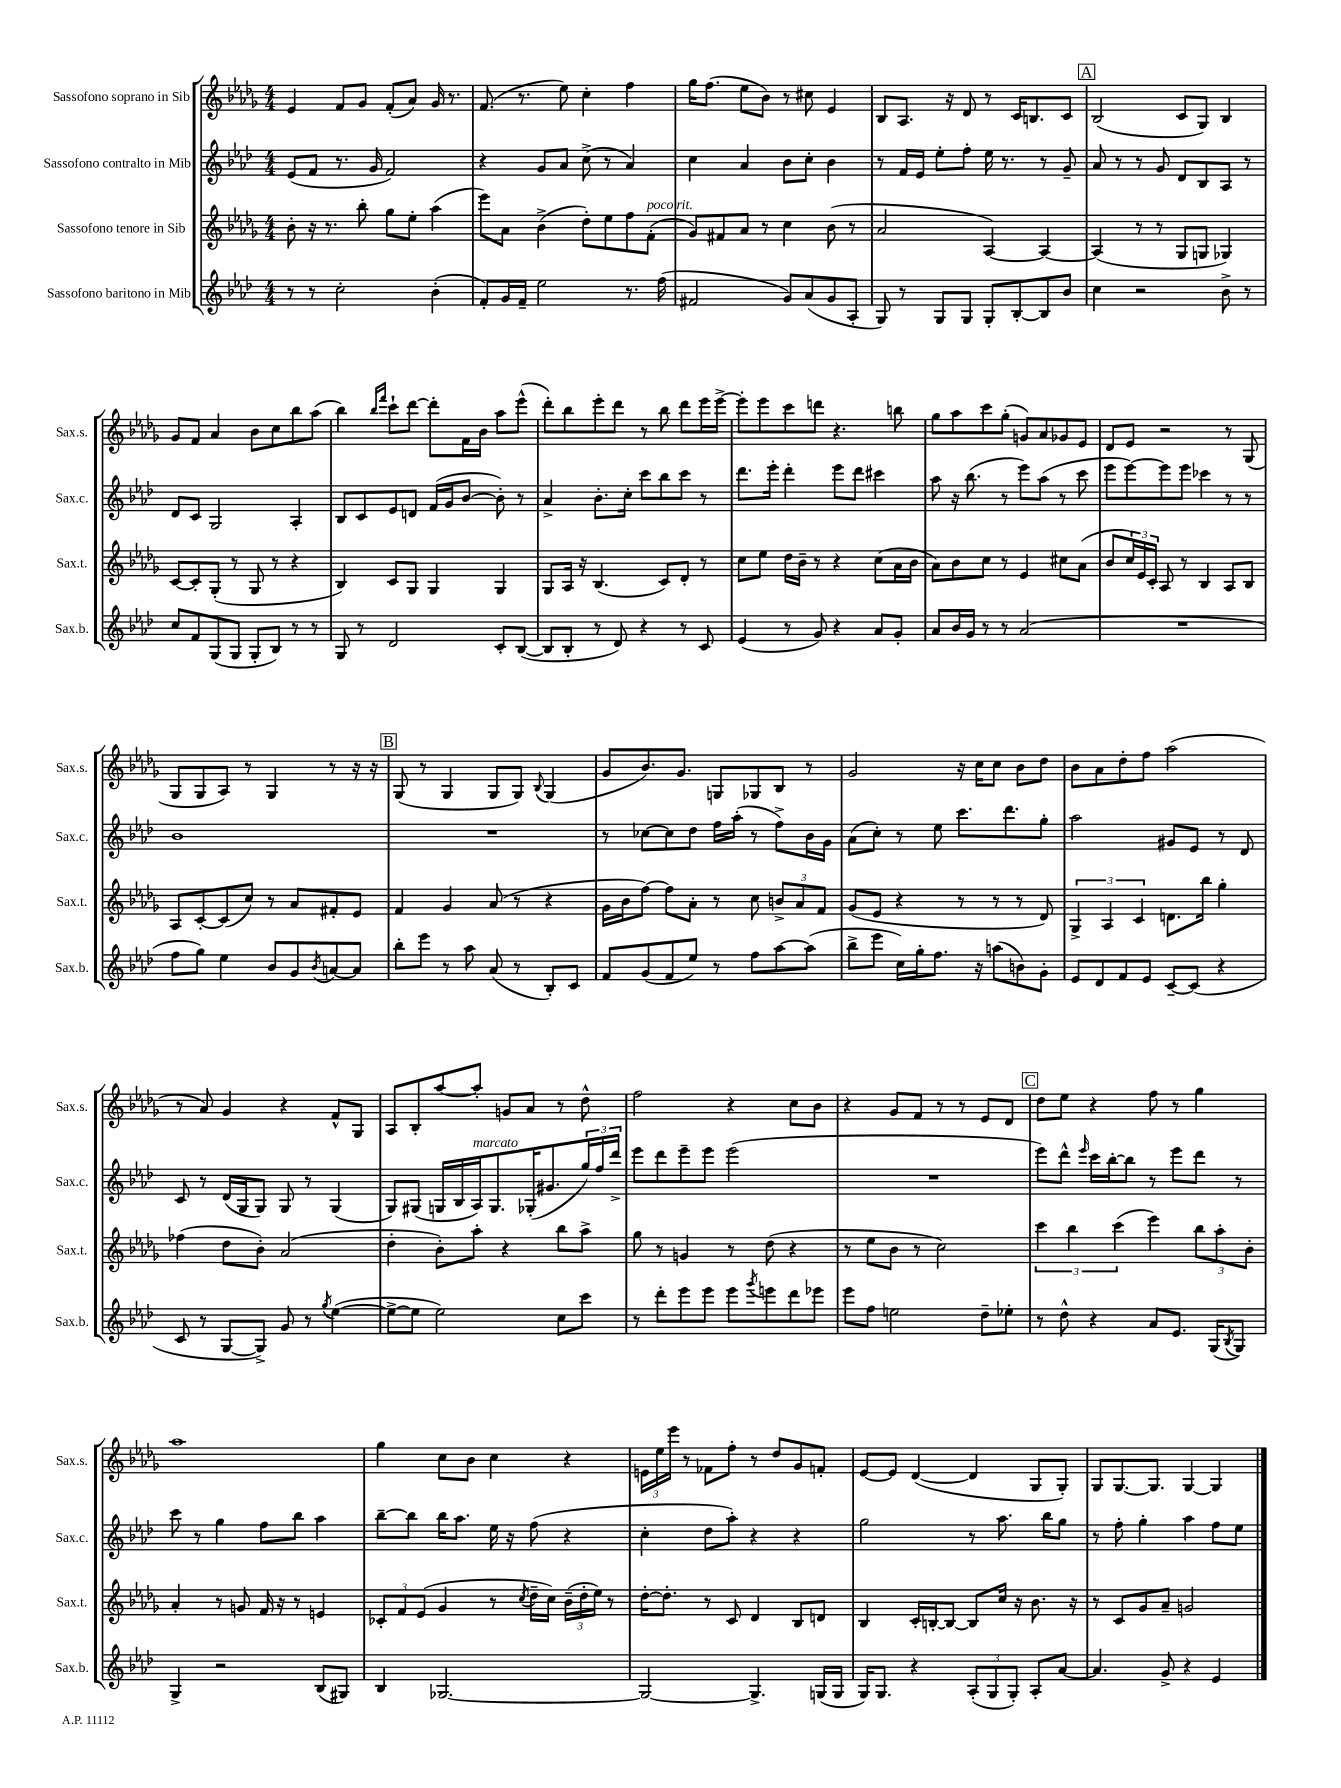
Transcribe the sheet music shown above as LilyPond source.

<<
\new StaffGroup <<
\new Staff = "s0" \with { instrumentName = "Sassofono soprano in Sib" shortInstrumentName = "Sax.s." } {
    \clef treble \key des \major \numericTimeSignature \time 4/4
    ees'4 f'8 ges'8 f'8-.( aes'8) ges'16 r8. |
    f'8.( r8. ees''8) c''4-. f''4 |
    ges''16 f''8.( ees''8 bes'8) r8 cis''8 ees'4 |
    bes8 aes8. r16 des'8 r8 c'16 b8. c'8 |
    \mark \markup { \box "A" } bes2( c'8 ges8) bes4 |
    ges'8 f'8 aes'4 bes'8 c''8 bes''8 aes''8( |
    bes''4) \grace { bes''16 f'''16 } c'''8-! des'''8~ des'''8-. f'16 bes'16 aes''8 ees'''8-^( |
    des'''8-.) bes''8 ees'''8-. des'''8 r8 bes''8 des'''8 ees'''16 ees'''16~-> |
    ees'''8-. ees'''8 c'''8 d'''8 r4. b''8 |
    ges''8 aes''8 c'''8 ges''8-.( g'8) aes'8 ges'8 ees'8 |
    des'8 ees'8 r2 r8 ges8( |
    ges8 ges8 aes8) r8 ges4 r8 r16 r16 |
    \mark \markup { \box "B" } ges8( r8 ges4 ges8 ges8) \appoggiatura { bes8 } ges4( |
    ges'8 bes'8.) ges'8. g8 ges8 bes8 r8 |
    ges'2 r16 c''16 c''8 bes'8 des''8 |
    bes'8 aes'8 des''8-. f''8 aes''2( |
    r8 aes'8) ges'4 r4 f'8-^ ges8 |
    aes8 bes8-. aes''8~ aes''8-. g'8 aes'8 r8 des''8-^ |
    f''2 r4 c''8 bes'8 |
    r4 ges'8 f'8 r8 r8 ees'8 des'8 |
    \mark \markup { \box "C" } des''8 ees''8 r4 f''8 r8 ges''4 |
    aes''1 |
    ges''4 c''8 bes'8 c''4 r4 |
    \tuplet 3/2 { e'16 ees''16 ees'''16 } r8 fes'8 f''8-. r8 des''8 ges'8 f'8-. |
    ees'8~ ees'8 des'4~( des'4 ges8 ges8-.) |
    ges8 ges8.~ ges8. ges4~ ges4 \bar "|." |
}
\new Staff = "s1" \with { instrumentName = "Sassofono contralto in Mib" shortInstrumentName = "Sax.c." } {
    \clef treble \key aes \major \numericTimeSignature \time 4/4
    ees'8( f'8 r8. g'16 f'2) |
    r4 g'8 aes'8 c''8->( r8 aes'4) |
    c''4 aes'4 bes'8 c''8-. bes'4 |
    r8 f'16 ees'16 ees''8-. f''8-. ees''16 r8. r8 g'8-- |
    \mark \markup { \box "A" } aes'8 r8 r8 g'8 des'8 bes8 aes8 r8 |
    des'8 c'8 g2 aes4-. |
    bes8 c'8 ees'8 d'8 f'16( g'16 bes'8~ bes'8-.) r8 |
    aes'4-> bes'8.-. c''16-. c'''8 bes''8 c'''8 r8 |
    des'''8. ees'''16-. des'''4-. ees'''8 des'''8 cis'''4 |
    aes''8 r16 bes''8.( r8 ees'''8) aes''8( r8 c'''8 |
    ees'''8 ees'''8~) ees'''8 ees'''8 ces'''4 r8 r8 |
    bes'1 |
    \mark \markup { \box "B" } R1 |
    r8 ces''8~ ces''8 des''8 f''16 aes''16-.( r8 f''8->) bes'16 g'16 |
    aes'8( c''8-.) r8 ees''8 c'''8. des'''8. g''8-. |
    aes''2 gis'8 ees'8 r8 des'8 |
    c'8 r8 des'16( g16 g8) g8 r8 g4( |
    g8) gis8( g16 bes16 aes16^\markup { \italic "marcato" }) g8. ges16-.( gis'8. \tuplet 3/2 { g''16) f''16 des'''16-> } |
    ees'''8 des'''8 ees'''8-- ees'''8 ees'''2( |
    R1 |
    \mark \markup { \box "C" } ees'''8) des'''8-^ \grace { ees'''16 } c'''16 bes''16~-. bes''8 r8 ees'''8 des'''8 r8 |
    c'''8 r8 g''4 f''8 bes''8 aes''4 |
    bes''8~-- bes''8 bes''16 aes''8. ees''16 r16 f''8( r4 |
    c''4-. des''8 aes''8-.) r4 r4 |
    g''2 r8 aes''8. bes''16 g''8 |
    r8 f''8-. g''4-. aes''4 f''8 ees''8 \bar "|." |
}
\new Staff = "s2" \with { instrumentName = "Sassofono tenore in Sib" shortInstrumentName = "Sax.t." } {
    \clef treble \key des \major \numericTimeSignature \time 4/4
    bes'8-. r16 r8. bes''8-. ges''8 ees''8-. aes''4( |
    ees'''8) aes'8 bes'4->( des''8-.) ees''8 f''8 f'8-.^\markup { \italic "poco rit." }( |
    ges'8) fis'8 aes'8 r8 c''4 bes'8( r8 |
    aes'2 aes4~) aes4~ |
    \mark \markup { \box "A" } aes4( r8 r8 ges8 g8 ges4) |
    c'8~ c'8-. ges8-.( r8 ges8 r8 r4 |
    bes4) c'8 ges8 ges4 ges4 |
    ges8 aes16 r16 bes4.( c'8) des'8-. r8 |
    c''8 ees''8 des''16 bes'16-- r8 r4 c''8( aes'16 bes'16 |
    aes'8) bes'8 c''8 r8 ees'4 cis''8 aes'8( |
    bes'8 \tuplet 3/2 { c''16) ees'16 c'16-. } aes8 r8 bes4 aes8 bes8 |
    aes8 c'8~-. c'8( c''8) r8 aes'8 fis'8-. ees'8 |
    \mark \markup { \box "B" } f'4 ges'4 aes'8( r8 r4 |
    ges'16 bes'16 f''8~) f''8 aes'8-. r8 c''8 \tuplet 3/2 { b'8-> aes'8 f'8 } |
    ges'8( ees'8 r4 r8 r8 r8 des'8) |
    \tuplet 3/2 { ges4-> aes4 c'4 } d'8. bes''16 ges''4-. |
    fes''4( des''8 bes'8-.) aes'2( |
    des''4-. bes'8-.) aes''8-. r4 bes''8 aes''8-> |
    ges''8 r8 g'4 r8 des''8( r4 |
    r8 ees''8 bes'8 r8 c''2) |
    \mark \markup { \box "C" } \tuplet 3/2 { c'''4 bes''4 c'''4( } ees'''4) \tuplet 3/2 { bes''8 aes''8-. bes'8-. } |
    aes'4-. r8 g'8 f'16 r16 r8 e'4 |
    \tuplet 3/2 { ces'8-. f'8 ees'8( } ges'4 r8 \acciaccatura { c''8 } des''16-- c''16) \tuplet 3/2 { bes'16--( des''16-. ees''16) } r8 |
    des''16~-. des''8.-. r8 c'8 des'4 bes8 d'8 |
    bes4 c'16-. b16~-. b8~ b8 c''16 r16 bes'8. r16 |
    r8 c'8 ges'8 aes'8-- g'2 \bar "|." |
}
\new Staff = "s3" \with { instrumentName = "Sassofono baritono in Mib" shortInstrumentName = "Sax.b." } {
    \clef treble \key aes \major \numericTimeSignature \time 4/4
    r8 r8 c''2-. bes'4-.( |
    f'8-.) g'16 f'16-- ees''2 r8. f''16( |
    fis'2 g'8) aes'8( g'8 aes8-. |
    g8) r8 g8 g8 g8-. bes8~-. bes8 bes'8 |
    \mark \markup { \box "A" } c''4 r2 bes'8-> r8 |
    c''8 f'8 g8( g8 g8-. bes8) r8 r8 |
    g8 r8 des'2 c'8-. bes8~( |
    bes8 bes8-. r8 des'8) r4 r8 c'8 |
    ees'4( r8 g'8) r4 aes'8 g'8-. |
    aes'8 bes'16 g'16 r8 r8 aes'2( |
    R1 |
    f''8 g''8) ees''4 bes'8 g'8 \acciaccatura { bes'8 } a'8~ a'8 |
    \mark \markup { \box "B" } bes''8-. ees'''8 r8 aes''8 aes'8( r8 bes8-.) c'8 |
    f'8 g'8( f'8 ees''8) r8 f''8 aes''8~ aes''8( |
    bes''8-> ees'''8 c''16) g''16-. f''8. r16 a''8( b'8) g'8-. |
    ees'8 des'8 f'8 ees'8 c'8~-- c'8( r4 |
    c'8 r8 g8~ g8->) g'8 r8 \acciaccatura { g''8 } ees''4~( |
    ees''8~-> ees''8 ees''2) c''8 c'''8 |
    r8 des'''8-. ees'''8 ees'''8 ees'''8 \acciaccatura { g'''8 } e'''8 des'''8 ees'''8 |
    ees'''8 f''8 e''2 des''8-- ees''8-. |
    \mark \markup { \box "C" } r8 des''8-^ r4 aes'8 ees'8. g16( \acciaccatura { bes8 } g8) |
    g4-> r2 bes8( gis8) |
    bes4 ges2.~ |
    ges2~ ges4.-> g16( g16 |
    g16) g8. r4 \tuplet 3/2 { aes8-.( g8 g8-.) } aes8-. aes'8~ |
    aes'4. g'8-> r4 ees'4 \bar "|." |
}
>>
>>
\layout { \context { \Score \remove "Bar_number_engraver" } }
